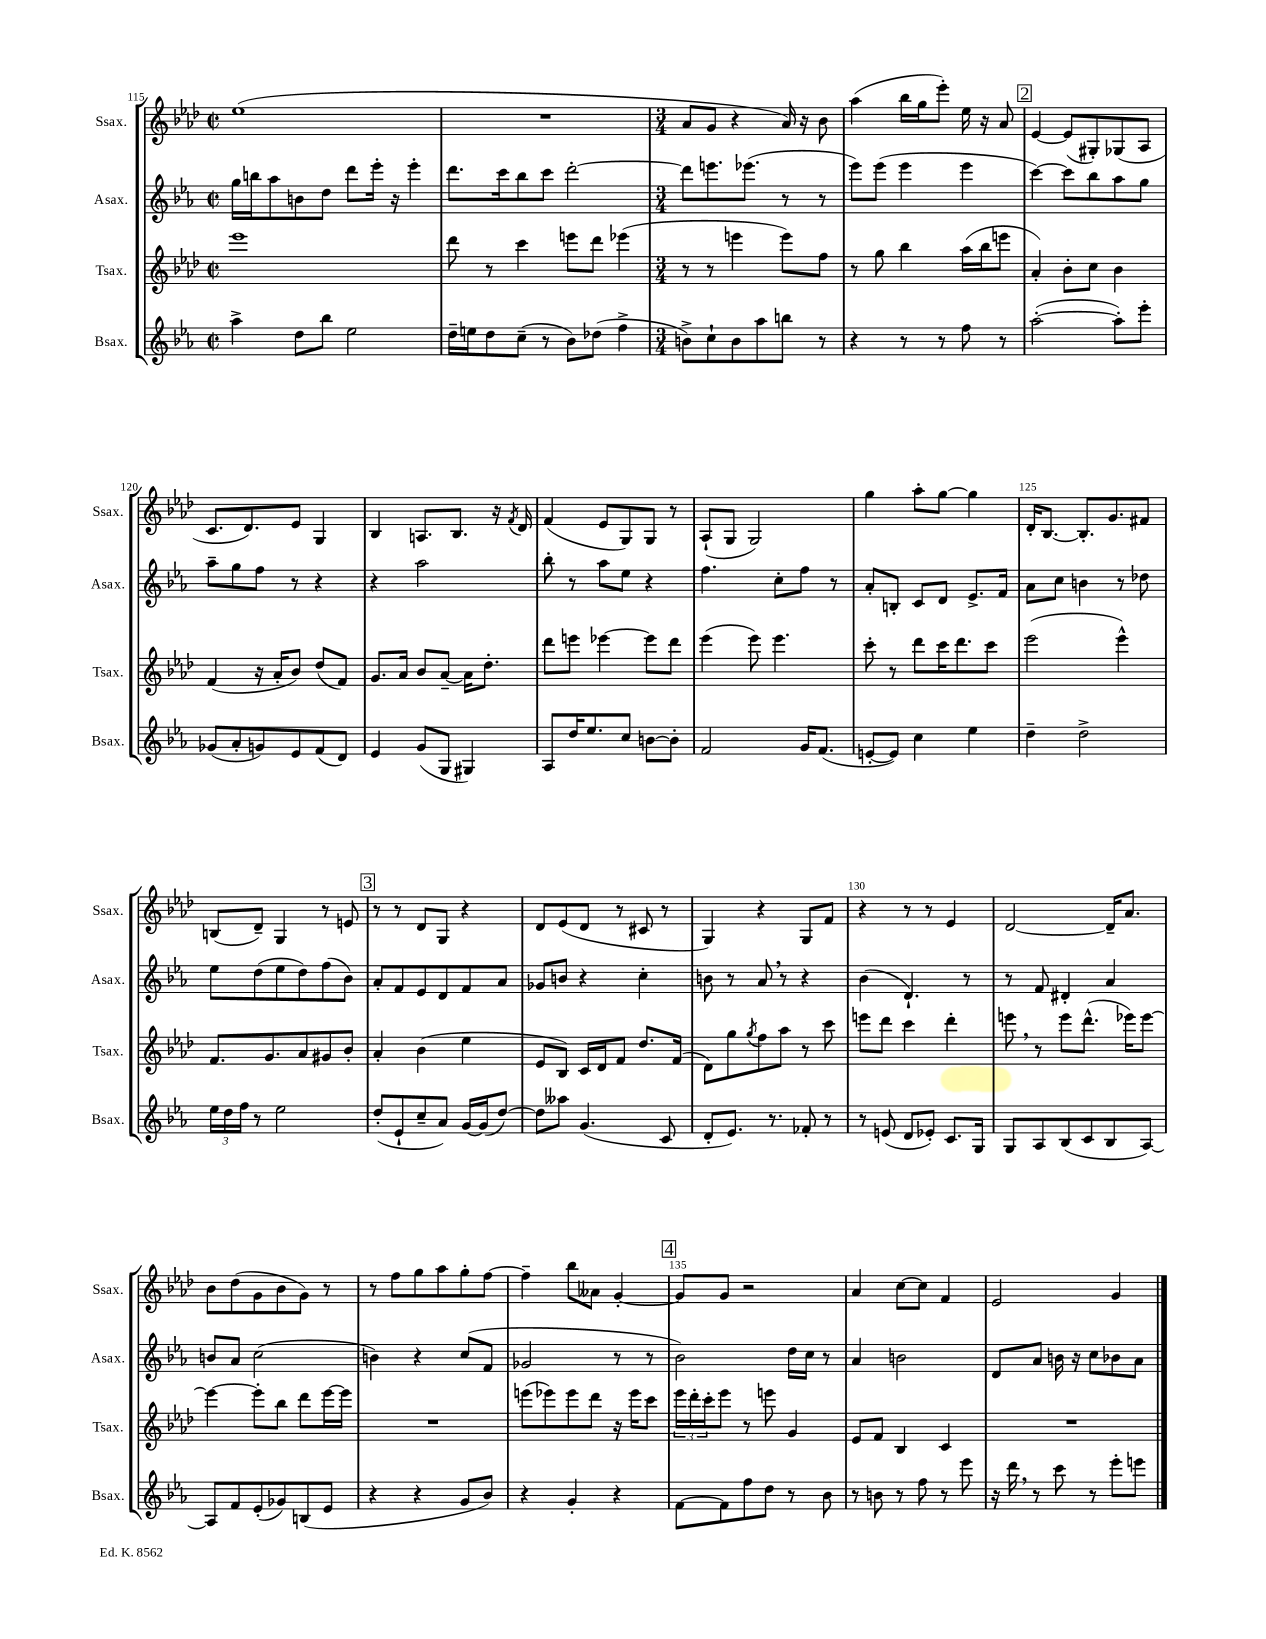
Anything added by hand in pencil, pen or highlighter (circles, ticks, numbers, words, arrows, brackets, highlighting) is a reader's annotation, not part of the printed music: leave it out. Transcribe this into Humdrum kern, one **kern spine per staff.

**kern	**kern	**kern	**kern
*part4	*part3	*part2	*part1
*staff4	*staff3	*staff2	*staff1
*I"Bsax.	*I"Tsax.	*I"Asax.	*I"Ssax.
*I'Bsax.	*I'Tsax.	*I'Asax.	*I'Ssax.
*clefG2	*clefG2	*clefG2	*clefG2
*k[b-e-a-]	*k[b-e-a-d-]	*k[b-e-a-]	*k[b-e-a-d-]
*M2/2	*M2/2	*M2/2	*M2/2
*met(c|)	*met(c|)	*met(c|)	*met(c|)
=115	=115	=115	=115
4aa-^\	1eee-	16gg\LL	(1ee-
.	.	16bbn\J	.
.	.	8aa-\	.
8dd\L	.	8bn\	.
8bb-\J	.	8dd\J	.
2ee-\	.	8ddd\L	.
.	.	16eee-'\Jk	.
.	.	16r	.
.	.	4eee-'\	.
=116	=116	=116	=116
16dd~\LL	8ddd-\	8.ddd\L	1r
16een\J	.	.	.
8dd\	8r	.	.
.	.	16ccc\k	.
(8cc~\J	4ccc\	8bb-\	.
8r	.	8ccc\J	.
8b-\L)	8eeen\L	[2ddd'\	.
(8dd-X\J	8ddd-\J	.	.
4ff^\	(4eee-X\	.	.
=117	=117	=117	=117
*M3/4	*M3/4	*M3/4	*M3/4
8bn^\L)	8r	8ddd\L]	8a-/L
8cc`\	8r	8.eeen\	8g/J
8b\	4eeen\	.	4r
.	.	(8.eee-X\J	.
8aa-\	.	.	.
8bbn\J	8eee\L)	8r	16a-/)
.	.	.	16r
8r	8ff\J	8r	8b-\
=118	=118	=118	=118
4r	8r	8eee-\L)	(4aa-\
.	8gg\	(8eee-\J	.
8r	4bb-\	4eee-\	16bb-\LL
.	.	.	16gg\J
8r	.	.	8eee-'\J)
8ff\	(16aa-\LL	4eee-\	16ee-\
.	16bb-\J	.	16r
8r	8eeen\J	.	8a-/
!!LO:REH:place=s1:t=2
=119	=119	=119	=119
([2aa-'\	4a-'/)	[4ccc\)	[4e-/
.	8b-'\L	8ccc\L]	(8e-/L]
.	8cc\J	8bb-\	8G#X'/)
8aa-'\L])	4b-\	8aa-\	(8G-X/
8eee-'\J	.	8gg\J	8A-/J
!!LO:LB:g=z
=120	=120	=120	=120
(8g-X/L	(4f/	8aa-~\L	8.c/L
8a-'/	.	8gg\	.
.	.	.	8.d-/)
8gn/)	16r	8ff\J	.
.	16a-'/KL	.	.
8e-/	8b-/J)	8r	8e-/J
(8f/	(8dd-/L	4r	4G/
8d/J)	8f/J)	.	.
=121	=121	=121	=121
4e-/	8.g/L	4r	4B-/
.	16a-/Jk	.	.
(8g/L	8b-/L	2aa-\	8.An/L
8G/J	[8a-~/J	.	.
.	.	.	8.B-/J
4G#X/)	16a-\KL]	.	.
.	8.dd-'\J	.	.
.	.	.	16r
.	.	.	8qf/
.	.	.	16d-/
=122	=122	=122	=122
8A-/L	8ddd-\L	8bb-'\	(4f/
16dd/K	8eeen\J	8r	.
8.ee-/	.	.	.
.	[4eee-X\	8aa-\L	8e-/L
8cc/J	.	8ee-\J	8G/)
[8bn\L	8eee-\L]	4r	8G/J
8b'\J]	8ddd-\J	.	8r
=123	=123	=123	=123
2f/	(4eee-\	4.ff\	(8A-`/L
.	.	.	8G/J
.	8eee-\)	.	2G/)
.	4.eee-\	8cc'\L	.
16g/KL	.	8ff\J	.
(8.f/J	.	.	.
.	.	8r	.
=124	=124	=124	=124
[8en'/L	8ccc'\	8a-'/L	4gg\
8e/J])	8r	8Bn'/J	.
4cc\	8ddd-\L	8c/L	8aa-'\L
.	16ccc\K	8d/J	[8gg\J
.	8.ddd-\	.	.
4ee-\	.	8.e-^/L	4gg\]
.	8ccc\J	.	.
.	.	16f/Jk	.
=125	=125	=125	=125
4dd~\	(2eee-\	8a-\L	16d-'/KL
.	.	.	[8.B-/J
.	.	8cc\J	.
2dd^\	.	4bn\	8.B-'/L]
.	.	.	8.g/
.	4eee-^^\)	8r	.
.	.	8dd-X\	8f#X/J
!!LO:LB:g=z
=126	=126	=126	=126
24ee-\LL	8.f/L	8ee-\L	(8Bn/L
24dd\	.	.	.
24ff\JJ	.	.	.
8r	.	(8dd\	8d-~/J)
.	8.g/	.	.
2ee-\	.	8ee-\	4G/
.	8a-/	8dd\)	.
.	8g#X/	(8ff\	8r
.	8b-'/J	8b-\J)	8en/
!!LO:REH:place=s1:t=3
=127	=127	=127	=127
(8dd'/L	4a-'/	8a-'/L	8r
8e-`/	.	8f/	8r
8cc~/	(4b-\	8e-/	8d-/L
8a-/J)	.	8d/	8G/J
[16g/LL	4ee-\	8f/	4r
(16g/J]	.	.	.
[8dd/J)	.	8a-/J	.
=128	=128	=128	=128
8dd\L]	8e-/L	8g-X/L	8d-/L
8aa--X\J	8B-/J)	8bn/J	(8e-/
(4.g/	16c/LL	4r	8d-/J
.	16d-/J	.	.
.	8f/J	.	8r
.	8.dd-/L	4cc'\	8c#X/
8c/	.	.	8r
.	(16f/Jk	.	.
=129	=129	=129	=129
8d'/L	8d-\L)	8bn\	4G/)
8.e-/J)	8gg\	8r	.
.	8qgg/	.	.
.	8ff\	8a-,/	4r
8.r	.	.	.
.	8aa-\J	8r	.
8f-X'/	8r	4r	8G/L
8r	8ccc\	.	8f/J
=130	=130	=130	=130
8r	8eeen\L	(4b-\	4r
(8en/	8ddd-\J	.	.
8d/L	4ccc\	4.d`/)	8r
8e-X'/J)	.	.	8r
8.c/L	4ddd-'\	.	4e-/
.	.	8r	.
16G/Jk	.	.	.
=131	=131	=131	=131
8G/L	8eeen,\	8r	[2d-/
8A-/	8r	8f/	.
(8B-/	8eee\L	4d#X'/	.
8c/	(8.ddd-^^\J	.	.
8B-/	.	4a-/	16d-~/KL]
.	16eee-X\KL)	.	8.a-/J
[8A-/J)	[8eee-\J	.	.
!!LO:LB:g=z
=132	=132	=132	=132
8A-/L]	4eee-\_	8bn/L	8b-\L
8f/	.	8a-/J	(8dd-\
(8e-'/	8eee-'\L]	(2cc\	8g\
8g-X/)	8bb-\J	.	8b-\
(8Bn/	8ddd-\L	.	8g\J)
8e-/J	[16eee-\L	.	8r
.	16eee-\JJ]	.	.
=133	=133	=133	=133
4r	2.r	4bn\)	8r
.	.	.	8ff\L
4r	.	4r	8gg\
.	.	.	8aa-\
8g/L	.	(8cc/L	8gg'\
8b-/J)	.	8f/J	[8ff\J
=134	=134	=134	=134
4r	(8eeen\L	2g-X/	4ff~\]
.	8eee-X\)	.	.
4g'/	8eee-\	.	8bb-\L
.	8ddd-\J	.	8a--X\J
4r	16r	8r	[4g'/
.	16eee-\KL	.	.
.	8ccc\J	8r	.
!!LO:REH:place=s1:t=4
=135	=135	=135	=135
[8f\L	24eee-\LL	2b-\)	8g/L]
.	24ddd-'\	.	.
.	24ccc'\J	.	.
8f\]	8eee-\J	.	8g/J
8ff\	8r	.	2r
8dd\J	8eeen\	.	.
8r	4g/	16dd\LL	.
.	.	16cc\JJ	.
8b-\	.	8r	.
=136	=136	=136	=136
8r	8e-/L	4a-/	4a-/
8bn\	8f/J	.	.
8r	4B-/	2bn\	[8cc\L
8ff\	.	.	8cc\J]
8r	4c/	.	4f/
8eee-\	.	.	.
=137	=137	=137	=137
16r	2.r	8d/L	2e-/
16ddd,\	.	.	.
8r	.	8a-/J	.
8ccc\	.	16bn\	.
.	.	16r	.
8r	.	8cc\L	.
8eee-'\L	.	8b-X\	4g/
8eeen\J	.	8a-\J	.
==	==	==	==
*-	*-	*-	*-
